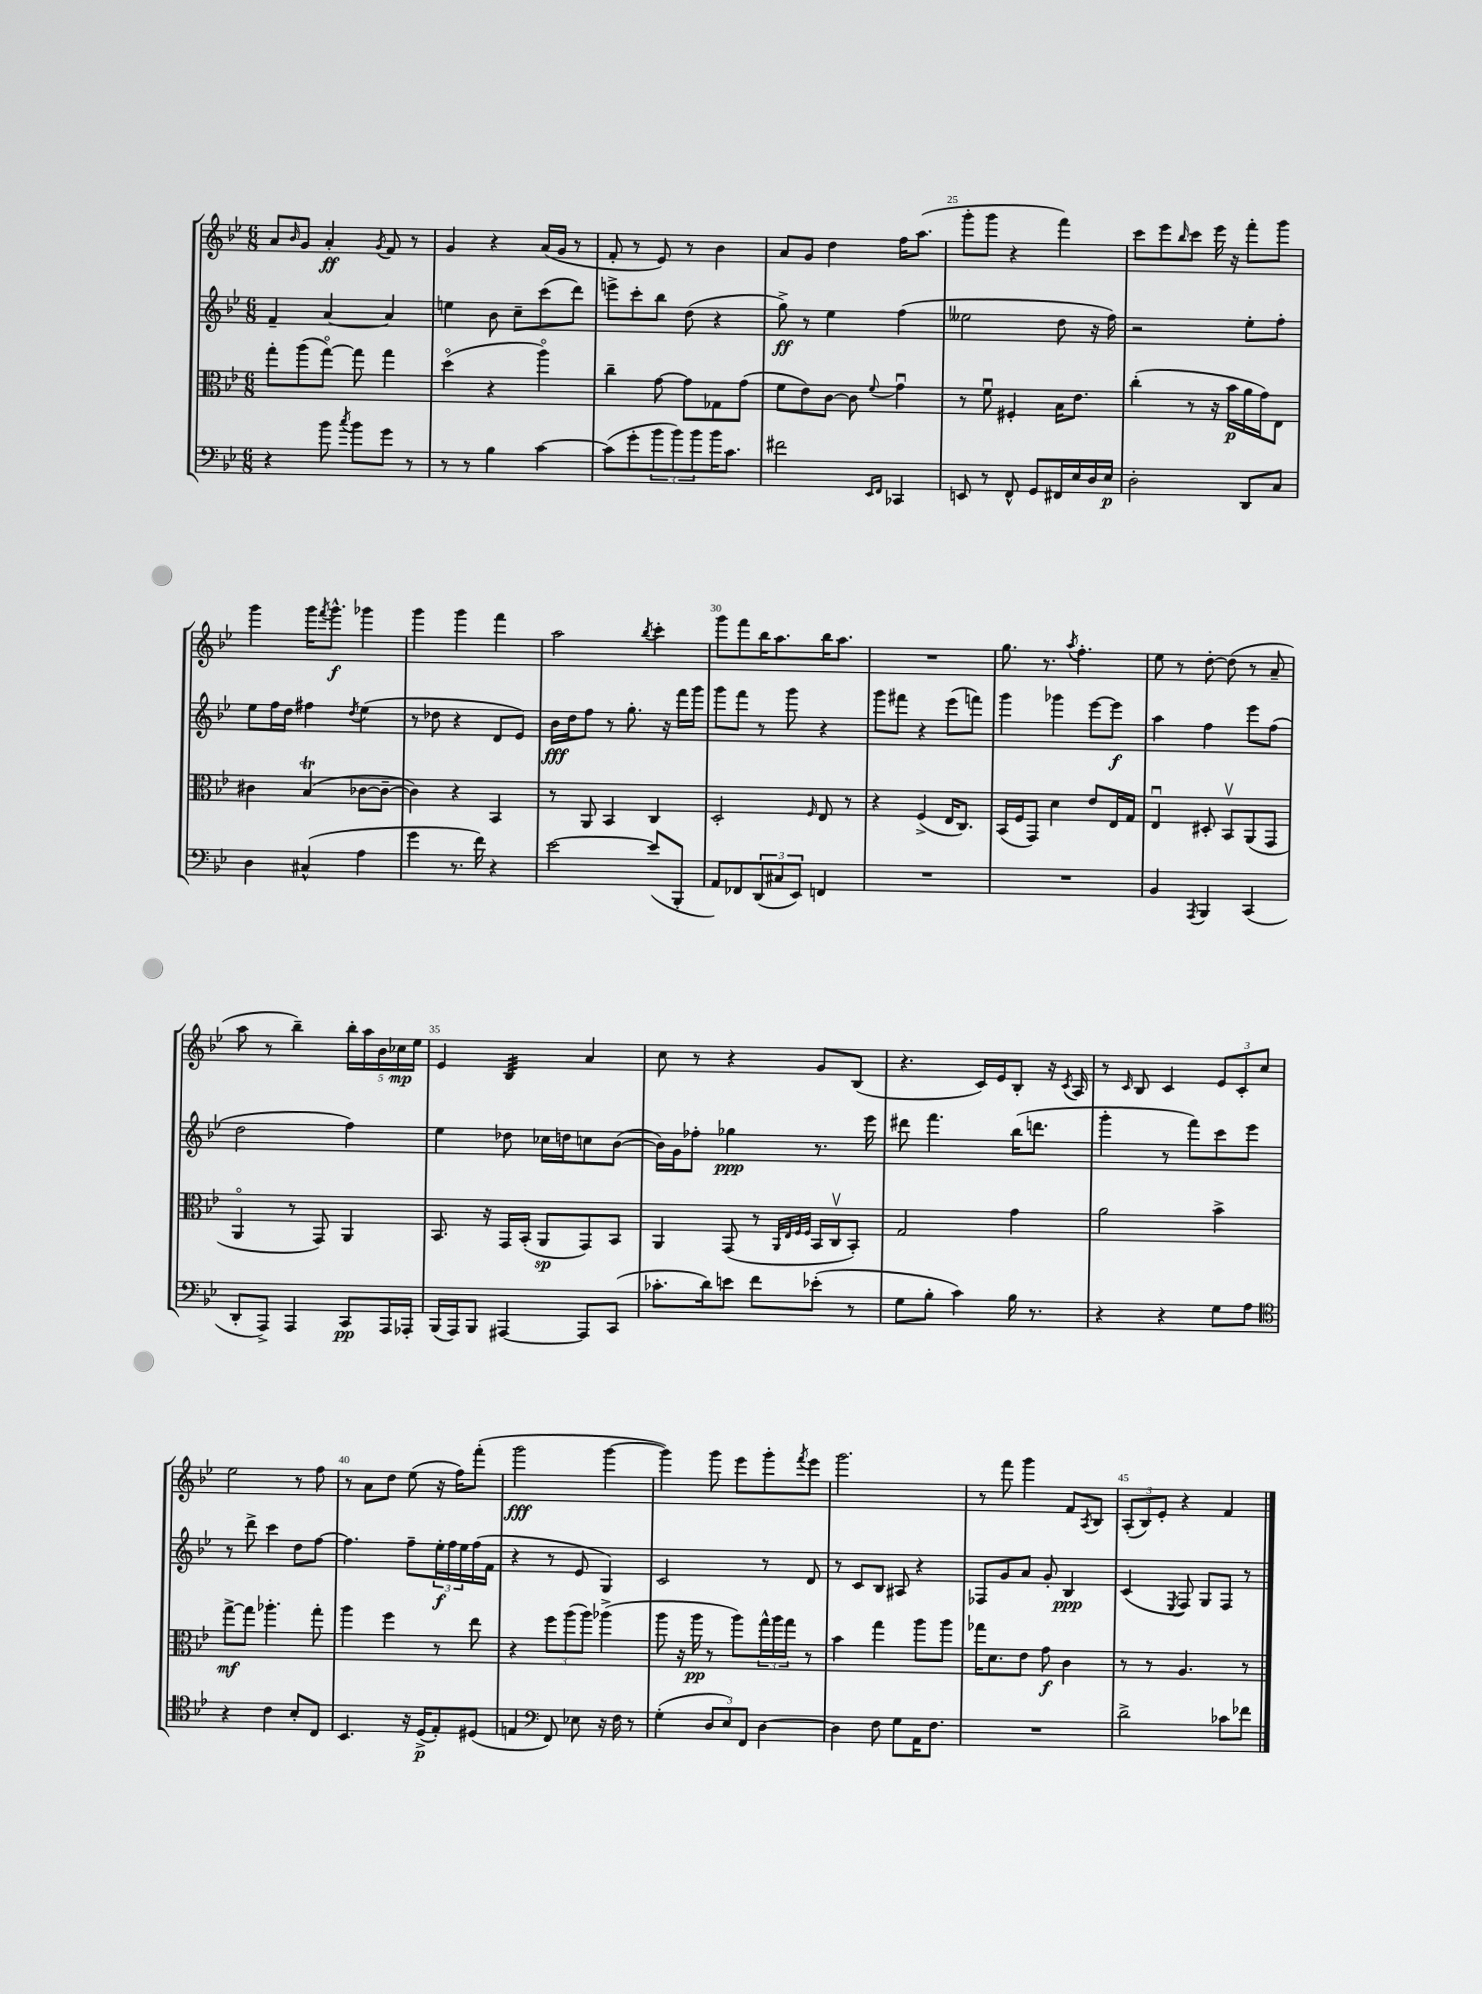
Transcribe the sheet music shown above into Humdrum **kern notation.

**kern	**kern	**kern	**kern
*staff4	*staff3	*staff2	*staff1
*clefF4	*clefC3	*clefG2	*clefG2
*k[b-e-]	*k[b-e-]	*k[b-e-]	*k[b-e-]
*M6/8	*M6/8	*M6/8	*M6/8
4r	8gg'\L	4f~/	8a/L
.	.	.	16qqb-/
.	(8aa\	.	8g/J
8b-\	[8ggo\J)	[4a/	4a'/
8qcc/	.	.	.
8b-\L	8gg\]	.	.
.	.	.	8qg/
8g\J	4gg\	4a/]	8f/
8r	.	.	8r
=	=	=	=
8r	(4ddo\	4ee\	4g/
8r	.	.	.
4B-\	4r	8b-\	4r
.	.	8cc~\L	.
[4c\	4aao\)	(8ccc\	(16a/LL
.	.	.	16g/JJ
.	.	8ddd\J)	8r
=	=	=	=
(8c\]L	4cc~\	8eee^\L	8f'/
8g'\	.	8ccc'\	8r
12b-\	[8g\	8bb-\J	8e-/)
12b-\)	.	.	.
.	8g\]L	(8dd\	8r
12b-\	.	.	.
16b-\K	8G-\	4r	4b-\
8.c\J	.	.	.
.	(8g\J	.	.
=	=	=	=
2f#\	8f\L	8gg^\)	8a/L
.	8e-\)	8r	8g/J
.	[8c\J	4ee-\	4dd\
.	8c\]	.	.
16qqEE-/LL	.	.	.
16qqFF/JJ	8qqf/	.	.
4CC-/	4gu\	(4ff\	16ff\LK
.	.	.	(8.aa\J
=	=	=	=
8EE/	8r	2ee--\	8ggg'\L
8r	8fu\	.	8ggg\J
8FF^^/	4F#'/	.	4r
8GG/L	.	.	.
16FF#/L	16B-\LK	8dd\	4fff\)
16E-/	8.e-\J	.	.
16D/	.	16r	.
16E-/JJ	.	16ff\)	.
=	=	=	=
2D'\	(4cc'\	2r	8ccc\L
.	.	.	8eee-\
.	.	.	16qqbb-/
.	8r	.	8ccc\J
.	16r	.	16eee-\
.	16b-\LL	.	16r
8DD/L	16a\	8ee-'\L	8fff'\L
.	16g\J)	.	.
8C/J	8E-\J	8ff'\J	8ggg\J
=	=	=	=
4D\	4c#\	8ee-\L	4ggg\
.	.	16ff\L	.
.	.	16dd\JJ	.
(4C#^^/	(4B-/	4ff#\	16ggg\LK
.	.	.	8qfff/
.	.	.	8.ggg^^\J
.	.	8qdd/	.
4A\	[8c-\L	(4ee-\	4ggg-\
.	8c-~\_J	.	.
=	=	=	=
4g\	4c-\])	8r	4ggg\
.	.	8dd-\	.
8.r	4r	4r	4ggg\
16f\)	.	.	.
4r	4BB-/	8d/L	4fff\
.	.	8e-/J)	.
=	=	=	=
[2e-\	8r	16b-\LL	2aa\
.	.	16dd\J	.
.	8AA/	8ff\J	.
.	4BB-/	8r	.
.	.	8.gg'\	.
.	.	.	8qbb-/
(8e-/]L	4C/	.	4ccc'\
.	.	16r	.
8BBB-'/J	.	16fff\LL	.
.	.	16ggg\JJ	.
=	=	=	=
8AA/L)	2D'/	8ggg\L	8ggg\L
8FF-/	.	8fff\J	8fff\
(12DD/	.	8r	16bb-\K
.	.	.	8.aa\
12C#/	.	.	.
.	.	8ggg\	.
12EE-/J)	.	.	.
.	16qqF/	.	.
4FF/	8E-/	4r	16bb-\K
.	.	.	8.aa\J
.	8r	.	.
=	=	=	=
2.r	4r	8ggg\L	2.r
.	.	8fff#\J	.
.	(4F^/	4r	.
.	16E-/LK	(8eee-\L	.
.	8.C/J)	.	.
.	.	8fff\J)	.
=	=	=	=
2.r	(16BB-/LL	4ggg\	8.gg\
.	16F/J	.	.
.	8GG/J)	.	.
.	.	.	8.r
.	4d\	4ggg-\	.
.	.	.	8qaa/
.	.	.	4.ff'\
.	8e-/L	[8eee-\L	.
.	16E-/L	8eee-\]J	.
.	16G/JJ	.	.
=	=	=	=
4BB-/	4E-u/	4aa\	8ee-\
.	.	.	8r
8qAAA/	.	.	.
4BBB-/	8D#'/	4ff\	[8dd'\
.	8BB-v/L	.	(8dd\]
(4CC/	(8AA/	8eee-\L	8r
.	8GG/J	(8ff\J	8a~/
=	=	=	=
8DD'/L	4AAo/	2dd\	8aa\
8AAA^/J)	.	.	8r
4AAA/	8r	.	4bb-~\)
.	8GG/)	.	.
8CC/L	4AA/	4ff\)	20bb-'\LL
.	.	.	20aa\
.	.	.	20b-\
16AAA/L	.	.	.
.	.	.	20cc-\
16AAA-'/JJ	.	.	.
.	.	.	20ee-\JJ
=	=	=	=
(16BBB-/LL	8.BB-/	4ee-\	4e-/
16AAA/J)	.	.	.
8BBB-/J	.	.	.
.	16r	.	.
[4AAA#/	16GG/LL	8dd-\	4B-/
.	(16BB-'/JJ	.	.
.	8AA/L	16cc-\LL	.
.	.	16dd\J	.
8AAA#/]L	8GG/)	8cc\	4a/
(8CC/J	8BB-/J	([8b-\J	.
=	=	=	=
8.c-'\L	4AA/	16b-\]LL)	8cc\
.	.	16g\J	.
.	.	8ff-'\J	8r
16d\k)	.	.	.
8e\J	(8GG/	4gg-\	4r
8f\L	8r	.	.
.	32qqAA/LLL	.	.
.	32qqE-/	.	.
.	32qqF/	.	.
.	32qqF/JJJ	.	.
(8e-'\J	16BB-/LL	8.r	8g/L
.	16Cv/J	.	.
8r	8BB-'/J)	.	(8B-/J
.	.	16eee-\	.
=	=	=	=
8G\L	2G/	8ddd#\	4.r
8B-'\J	.	4.fff\	.
4c\)	.	.	.
.	.	.	16c/LL)
.	.	.	16e-/J
16B-\	4g\	(16bb-\LK	8B-'/J
8.r	.	8.ddd\J	.
.	.	.	16r
.	.	.	8qc/
.	.	.	16A/
=	=	=	=
4r	2a\	4ggg'\	8r
.	.	.	16qqc/
.	.	.	8B-/
4r	.	8r	4c/
.	.	8fff\L)	.
8G\L	4b-^\	8ccc\	12e-/L
.	.	.	12c'/
8A\J	.	8eee-\J	.
.	.	.	12cc/J
=	=	=	=
*clefC4	*	*	*
4r	[8gg^\L	8r	2ee-\
.	8gg\]J	8ddd^\	.
4c\	4.aa-'\	4ccc\	.
8B-'/L	.	8dd\L	8r
8C/J	8gg'\	[8ff\J	8ff\
=	=	=	=
4.BB-/	4aa\	4.ff\]	8r
.	.	.	8a\L
.	4ff\	.	8dd\J
16r	.	8ff~\L	(8ee-\
(16D^/LK	.	.	.
8E-'/)	8r	24ee-'\L	16r
.	.	24ff\	.
.	.	.	16ff\LK)
.	.	24ee-\	.
(8D#/J	8ee-\	(16ff\	(8fff'\J
.	.	16f\JJ	.
=	=	=	=
4E/	4r	4r	2ggg\
*clefF4	*	*	*
8FF/)	12ff\L	8r	.
.	(12aa\	.	.
8E-\	.	8e-/	.
.	12aa\J)	.	.
16r	(4aa-^\	4G/)	[4ggg\
16F\	.	.	.
8r	.	.	.
=	=	=	=
(4G'\	8aa\	2c/	4ggg\])
.	16r	.	.
.	16aa\	.	.
12D/L	8r	.	8ggg\
12E-/)	.	.	.
.	8aa\L)	.	8eee-\L
12FF/J	.	.	.
[4D\	24gg^^\L	8r	8ggg'\
.	24aa\	.	.
.	24gg\JJ	.	.
.	.	.	8qfff/
.	8r	8d/	8eee-\J
=	=	=	=
4D\]	4b-\	8r	2.ggg\
.	.	8c/L	.
8F\	4gg\	8B-/J	.
8G\L	.	8A#/	.
16AA\K	8aa\L	4r	.
8.F\J	.	.	.
.	8aa\J	.	.
=	=	=	=
2.r	16gg-\LK	8F-/L	8r
.	8.d\	.	.
.	.	8g/	8fff\
.	8e-\J	8a/J	4ggg\
.	8g\	8g'/	.
.	4c\	4B-/	8f/L
.	.	.	8qA/
.	.	.	8B-/J
=	=	=	=
2d^\	8r	(4c/	(12A'/L
.	.	.	12B-/)
.	8r	.	.
.	.	.	12e-'/J
.	.	8qE-/	.
.	4.A/	8F/)	4r
.	.	8G/L	.
8c-\L	.	8F/J	4f/
8f-\J	8r	8r	.
==	==	==	==
*-	*-	*-	*-
